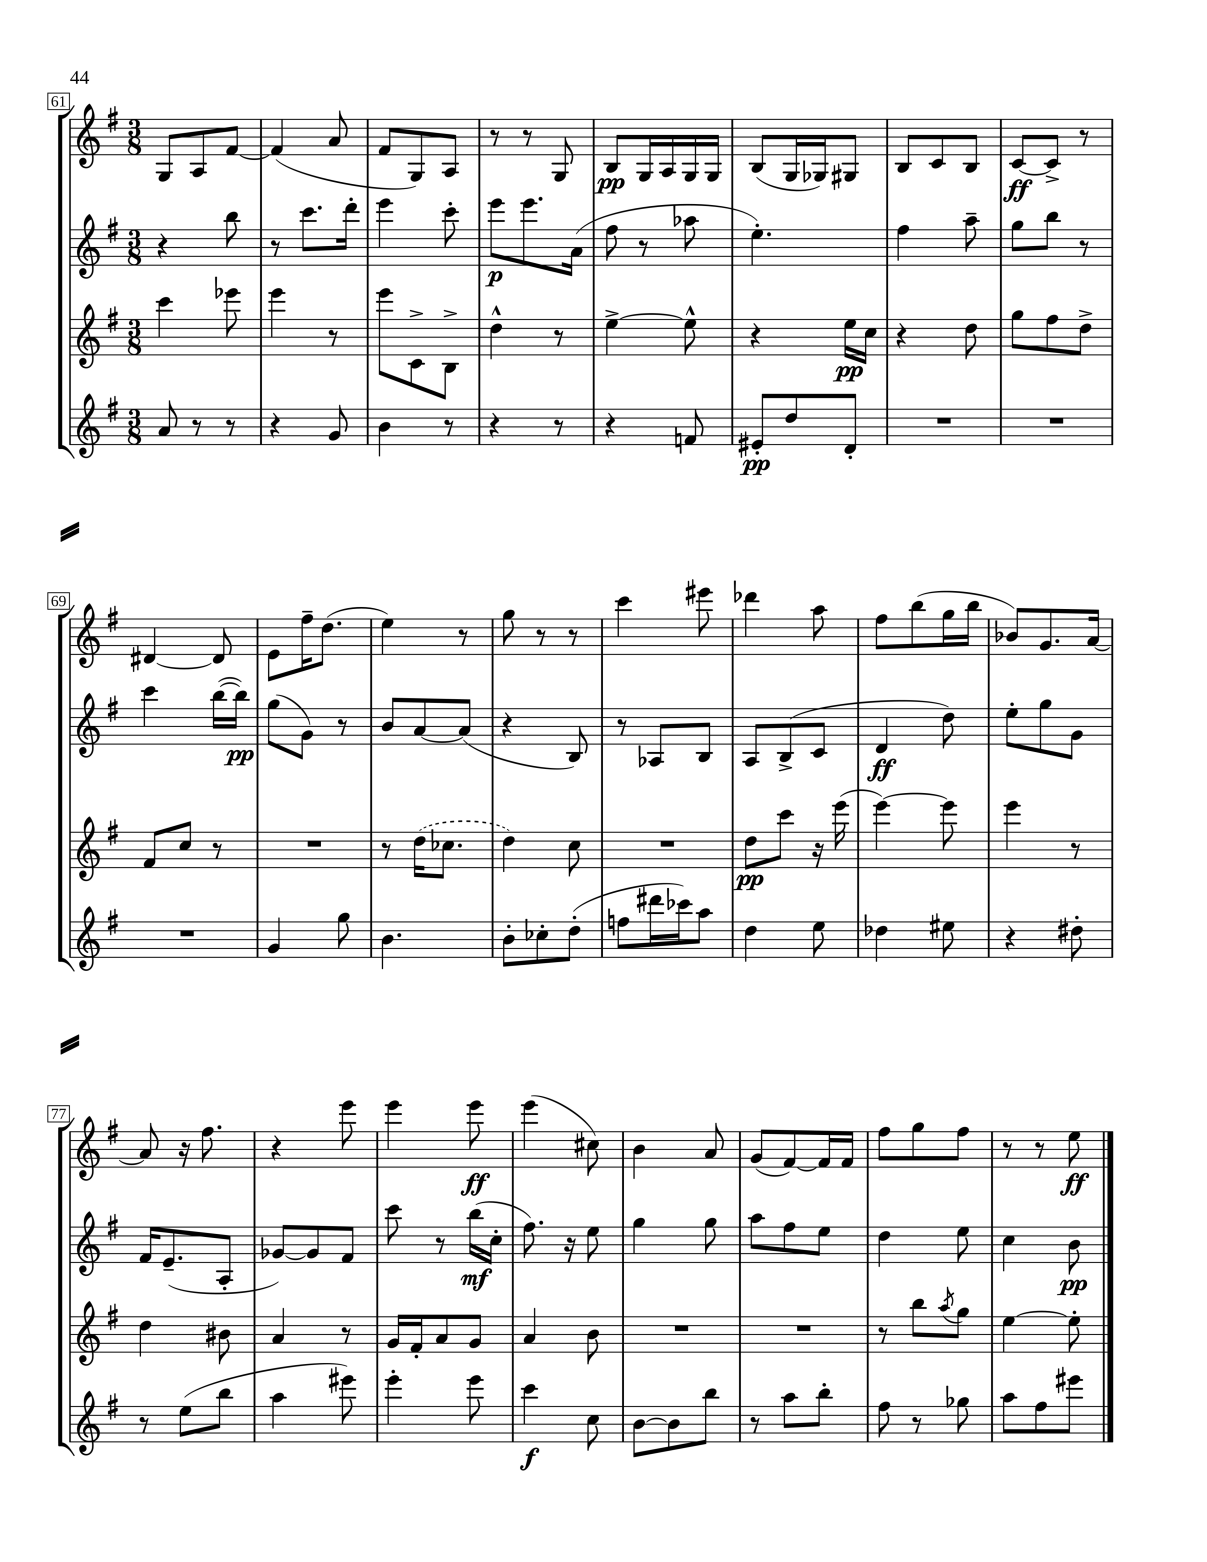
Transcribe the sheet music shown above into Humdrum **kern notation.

**kern	**dynam	**kern	**dynam	**kern	**dynam	**kern	**dynam
*part4	*part4	*part3	*part3	*part2	*part2	*part1	*part1
*staff4	*staff4	*staff3	*staff3	*staff2	*staff2	*staff1	*staff1
*clefG2	*	*clefG2	*	*clefG2	*	*clefG2	*
*k[f#]	*	*k[f#]	*	*k[f#]	*	*k[f#]	*
*M3/8	*	*M3/8	*	*M3/8	*	*M3/8	*
=61	=61	=61	=61	=61	=61	=61	=61
8a/	.	4ccc\	.	4r	.	8G/L	.
8r	.	.	.	.	.	8A/	.
8r	.	8eee-X\	.	8bb\	.	[8f#/J	.
=62	=62	=62	=62	=62	=62	=62	=62
4r	.	4eee\	.	8r	.	(4f#/]	.
.	.	.	.	8.ccc\L	.	.	.
8g/	.	8r	.	.	.	8a/	.
.	.	.	.	16ddd'\Jk	.	.	.
=63	=63	=63	=63	=63	=63	=63	=63
4b\	.	8eee\L	.	4eee\	.	8f#/L	.
.	.	8c^\	.	.	.	8G/)	.
8r	.	8B^\J	.	8ccc'\	.	8A/J	.
=64	=64	=64	=64	=64	=64	=64	=64
4r	.	4dd^^\	.	8eee\L	p	8r	.
.	.	.	.	8.eee\	.	8r	.
8r	.	8r	.	.	.	8G/	.
.	.	.	.	(16a\Jk	.	.	.
=65	=65	=65	=65	=65	=65	=65	=65
4r	.	[4ee^\	.	8ff#\	.	8B/L	pp
.	.	.	.	8r	.	16G/L	.
.	.	.	.	.	.	16A/	.
8fn/	.	8ee^^\]	.	8aa-X\	.	16G/	.
.	.	.	.	.	.	16G/JJ	.
=66	=66	=66	=66	=66	=66	=66	=66
8e#X'/L	pp	4r	.	4.ee'\)	.	(8B/L	.
8dd/	.	.	.	.	.	16G/L	.
.	.	.	.	.	.	16G-X/J)	.
8d'/J	.	16ee\LL	pp	.	.	8G#X/J	.
.	.	16cc\JJ	.	.	.	.	.
=67	=67	=67	=67	=67	=67	=67	=67
4.r	.	4r	.	4ff#\	.	8B/L	.
.	.	.	.	.	.	8c/	.
.	.	8dd\	.	8aa~\	.	8B/J	.
=68	=68	=68	=68	=68	=68	=68	=68
4.r	.	8gg\L	.	8gg\L	.	[8c/L	ff
.	.	8ff#\	.	8bb\J	.	8c^/J]	.
.	.	8dd^\J	.	8r	.	8r	.
!!LO:LB:g=z
=69	=69	=69	=69	=69	=69	=69	=69
4.r	.	8f#/L	.	4ccc\	.	[4d#X/	.
.	.	8cc/J	.	.	.	.	.
.	.	8r	.	([16bb\LL	.	8d#/]	.
.	.	.	.	16bb\JJ])	pp	.	.
=70	=70	=70	=70	=70	=70	=70	=70
4g/	.	4.r	.	(8gg\L	.	8e\L	.
.	.	.	.	8g\J)	.	16ff#~\K	.
.	.	.	.	.	.	(8.dd\J	.
8gg\	.	.	.	8r	.	.	.
=71	=71	=71	=71	=71	=71	=71	=71
4.b\	.	8r	.	8b/L	.	4ee\)	.
.	.	(16dd\KL	.	[8a/	.	.	.
.	.	8.cc-X\J	.	.	.	.	.
.	.	.	.	(8a/J]	.	8r	.
=72	=72	=72	=72	=72	=72	=72	=72
8b'\L	.	4dd\)	.	4r	.	8gg\	.
8cc-X'\	.	.	.	.	.	8r	.
(8dd'\J	.	8cc\	.	8B/)	.	8r	.
=73	=73	=73	=73	=73	=73	=73	=73
8ffn\L	.	4.r	.	8r	.	4ccc\	.
16ddd#X\L	.	.	.	8A-X/L	.	.	.
16ccc-X\J)	.	.	.	.	.	.	.
8aa\J	.	.	.	8B/J	.	8eee#X\	.
=74	=74	=74	=74	=74	=74	=74	=74
4dd\	.	8dd\L	pp	8A/L	.	4ddd-X\	.
.	.	8ccc\J	.	(8B^/	.	.	.
8ee\	.	16r	.	8c/J	.	8aa\	.
.	.	(16eee\	.	.	.	.	.
=75	=75	=75	=75	=75	=75	=75	=75
4dd-X\	.	[4eee\)	.	4d/	ff	8ff#\L	.
.	.	.	.	.	.	(8bb\	.
8ee#X\	.	8eee\]	.	8dd\)	.	16gg\L	.
.	.	.	.	.	.	16bb\JJ	.
=76	=76	=76	=76	=76	=76	=76	=76
4r	.	4eee\	.	8ee'\L	.	8b-X/L)	.
.	.	.	.	8gg\	.	8.g/	.
8dd#X'\	.	8r	.	8g\J	.	.	.
.	.	.	.	.	.	[16a/Jk	.
!!LO:LB:g=z
=77	=77	=77	=77	=77	=77	=77	=77
8r	.	4dd\	.	16f#/KL	.	8a/]	.
.	.	.	.	(8.e~/	.	.	.
(8ee\L	.	.	.	.	.	16r	.
.	.	.	.	.	.	8.ff#\	.
8bb\J	.	8b#X\	.	8A'/J	.	.	.
=78	=78	=78	=78	=78	=78	=78	=78
4aa\	.	4a/	.	[8g-X/L)	.	4r	.
.	.	.	.	8g-/]	.	.	.
8eee#X\)	.	8r	.	8f#/J	.	8eee\	.
=79	=79	=79	=79	=79	=79	=79	=79
4eee'\	.	16g/LL	.	8ccc\	.	4eee\	.
.	.	16f#'/J	.	.	.	.	.
.	.	8a/	.	8r	.	.	.
8eee\	.	8g/J	.	(16bb\LL	mf	8eee\	ff
.	.	.	.	16cc'\JJ	.	.	.
=80	=80	=80	=80	=80	=80	=80	=80
4ccc\	f	4a/	.	8.ff#\)	.	(4eee\	.
.	.	.	.	16r	.	.	.
8cc\	.	8b\	.	8ee\	.	8cc#X\)	.
=81	=81	=81	=81	=81	=81	=81	=81
[8b\L	.	4.r	.	4gg\	.	4b\	.
8b\]	.	.	.	.	.	.	.
8bb\J	.	.	.	8gg\	.	8a/	.
=82	=82	=82	=82	=82	=82	=82	=82
8r	.	4.r	.	8aa\L	.	(8g/L	.
8aa\L	.	.	.	8ff#\	.	[8f#/)	.
8bb'\J	.	.	.	8ee\J	.	16f#/L]	.
.	.	.	.	.	.	16f#/JJ	.
=83	=83	=83	=83	=83	=83	=83	=83
8ff#\	.	8r	.	4dd\	.	8ff#\L	.
8r	.	8bb\L	.	.	.	8gg\	.
.	.	8qaa/	.	.	.	.	.
8gg-X\	.	8gg\J	.	8ee\	.	8ff#\J	.
=84	=84	=84	=84	=84	=84	=84	=84
8aa\L	.	[4ee\	.	4cc\	.	8r	.
8ff#\	.	.	.	.	.	8r	.
8eee#X\J	.	8ee'\]	.	8b\	pp	8ee\	ff
==	==	==	==	==	==	==	==
*-	*-	*-	*-	*-	*-	*-	*-
